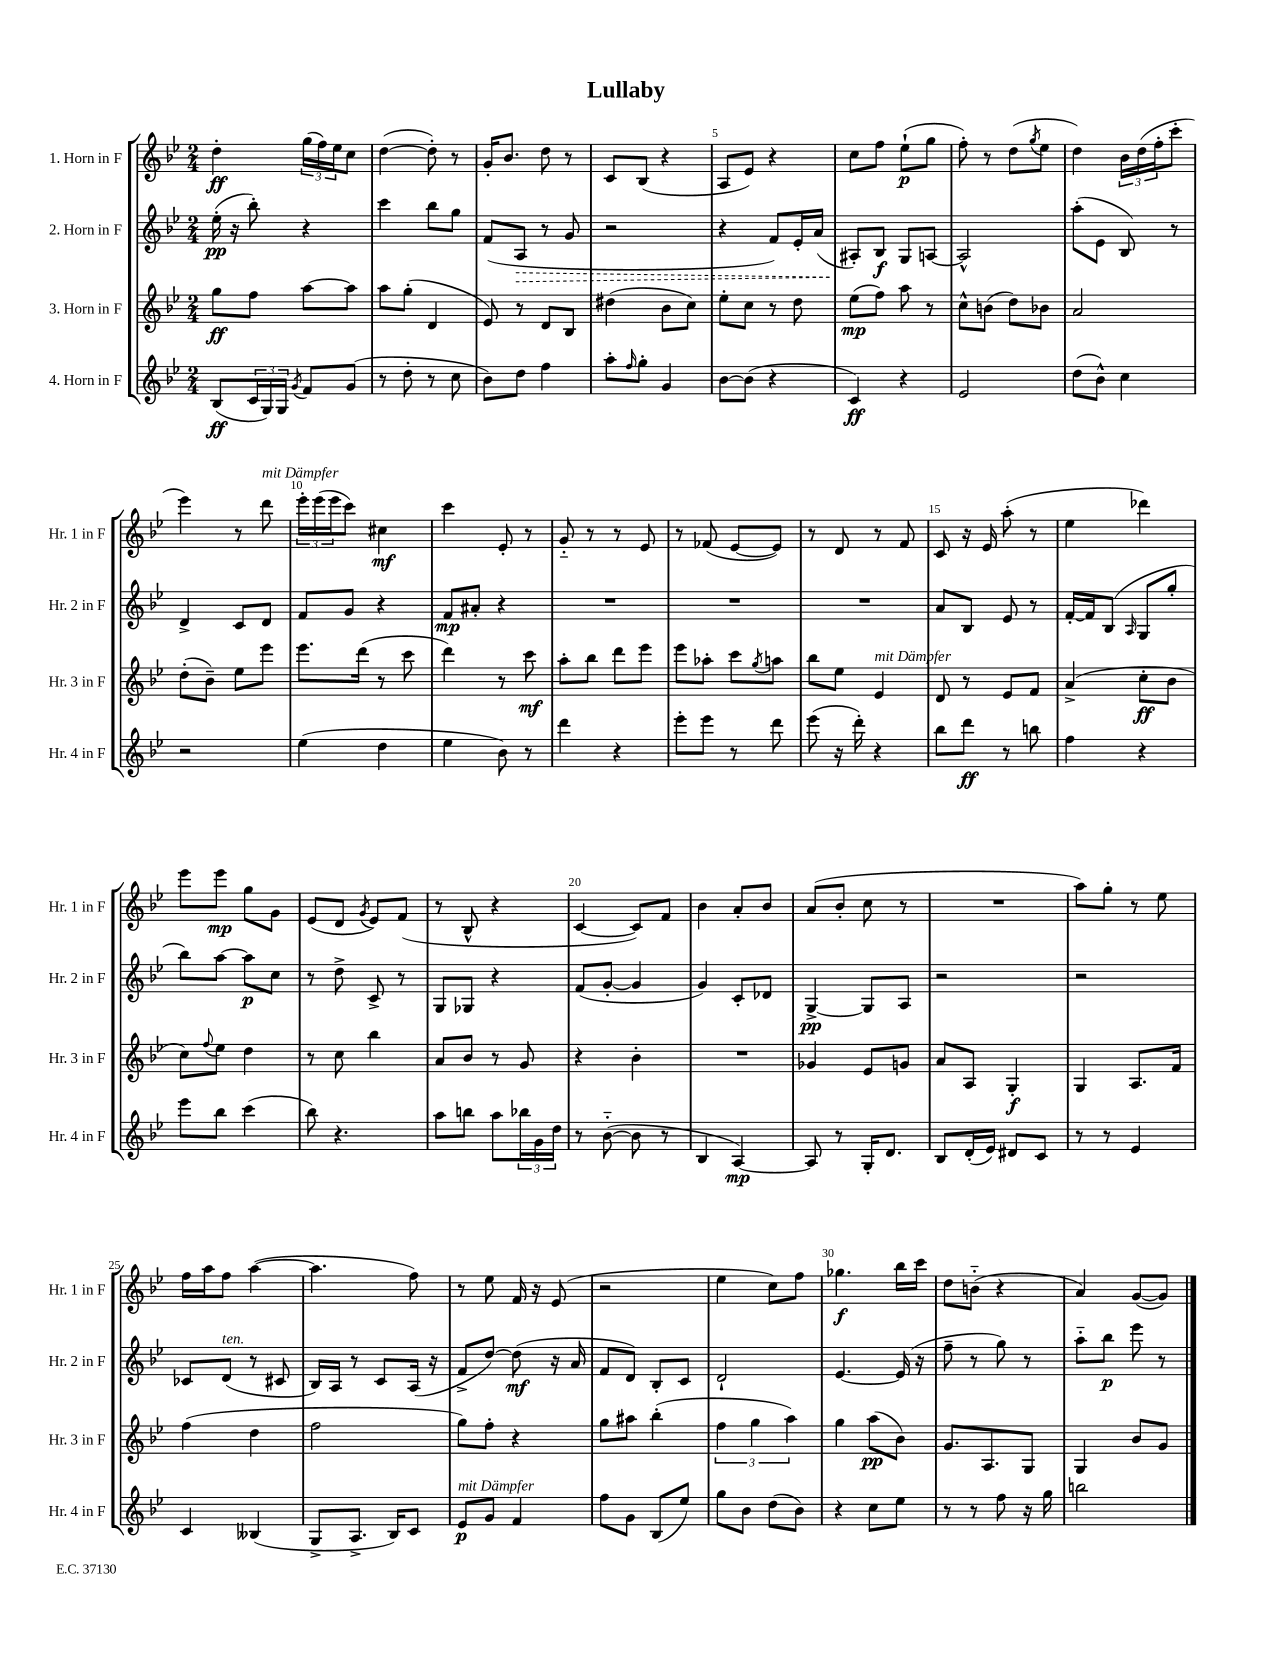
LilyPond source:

\header { title = "Lullaby" }
<<
\new StaffGroup <<
\new Staff = "s0" \with { instrumentName = "1. Horn in F" shortInstrumentName = "Hr. 1 in F" } {
    \clef treble \key bes \major \numericTimeSignature \time 2/4
    d''4-.\ff \tuplet 3/2 { g''16( f''16) ees''16 } c''8 |
    d''4~( d''8-.) r8 |
    g'16-. bes'8. d''8 r8 |
    c'8 bes8( r4 |
    a8 ees'8) r4 |
    c''8 f''8 ees''8-!\p( g''8 |
    f''8-.) r8 d''8( \acciaccatura { g''8 } ees''8 |
    d''4) \tuplet 3/2 { bes'16 d''16( f''16-. } c'''8-. |
    ees'''4) r8 d'''8^\markup { \italic "mit Dämpfer" } |
    \tuplet 3/2 { ees'''16-. ees'''16( ees'''16 } c'''8) cis''4\mf |
    c'''4 ees'8-. r8 |
    g'8-_ r8 r8 ees'8 |
    r8 fes'8( ees'8~ ees'8) |
    r8 d'8 r8 f'8 |
    c'8 r16 ees'16 a''8-.( r8 |
    ees''4 des'''4) |
    ees'''8 ees'''8\mp g''8 g'8 |
    ees'8( d'8 \acciaccatura { g'8 } ees'8) f'8( |
    r8 bes8-^ r4 |
    c'4~ c'8) f'8 |
    bes'4 a'8-. bes'8 |
    a'8( bes'8-. c''8 r8 |
    R2 |
    a''8) g''8-. r8 ees''8 |
    f''16 a''16 f''8 a''4~( |
    a''4. f''8) |
    r8 ees''8 f'16 r16 ees'8( |
    r2 |
    ees''4 c''8) f''8 |
    ges''4.\f bes''16 c'''16 |
    d''8 b'8-_( r4 |
    a'4) g'8~( g'8) \bar "|." |
}
\new Staff = "s1" \with { instrumentName = "2. Horn in F" shortInstrumentName = "Hr. 2 in F" } {
    \clef treble \key bes \major \numericTimeSignature \time 2/4
    ees''16-.\pp( r16 bes''8-.) r4 |
    c'''4 bes''8 g''8 |
    f'8( \once \override Hairpin.style = #'dashed-line a8\> r8 g'8 |
    r2 |
    r4 f'8) ees'16-. a'16( |
    ais8-.\!) bes8\f g8 a8~ |
    a2-^ |
    a''8-.( ees'8 bes8) r8 |
    d'4-> c'8 d'8 |
    f'8 g'8 r4 |
    f'8\mp ais'8-. r4 |
    R2 |
    R2 |
    R2 |
    a'8 bes8 ees'8 r8 |
    f'16~-. f'16 bes8( \grace { a16 } g8 g''8-. |
    bes''8) a''8~ a''8\p c''8 |
    r8 d''8-> c'8-> r8 |
    g8 ges8 r4 |
    f'8( g'8~-. g'4 |
    g'4) c'8-. des'8 |
    g4~->\pp g8 a8 |
    r2 |
    r2 |
    ces'8 d'8^\markup { \italic "ten." }( r8 cis'8 |
    bes16) a16 r8 c'8 a16( r16 |
    f'8-> d''8~) d''8\mf( r16 a'16 |
    f'8 d'8) bes8-. c'8 |
    d'2-! |
    ees'4.~ ees'16( r16 |
    f''8-- r8 g''8) r8 |
    a''8-_ bes''8\p ees'''8 r8 \bar "|." |
}
\new Staff = "s2" \with { instrumentName = "3. Horn in F" shortInstrumentName = "Hr. 3 in F" } {
    \clef treble \key bes \major \numericTimeSignature \time 2/4
    g''8\ff f''8 a''8~ a''8 |
    a''8 g''8-.( d'4 |
    ees'8) r8 d'8 bes8 |
    dis''4( bes'8 c''8) |
    ees''8-. c''8 r8 d''8 |
    ees''8\mp( f''8) a''8 r8 |
    c''8-^ b'8( d''8) bes'8 |
    a'2 |
    d''8-.( bes'8--) ees''8 ees'''8 |
    ees'''8. d'''16( r8 c'''8 |
    d'''4) r8 c'''8\mf |
    a''8-. bes''8 d'''8 ees'''8 |
    ees'''8 aes''8-. c'''8 \acciaccatura { g''8 } a''8 |
    bes''8 ees''8 ees'4^\markup { \italic "mit Dämpfer" } |
    d'8 r8 ees'8 f'8 |
    a'4->( c''8-.\ff bes'8 |
    c''8) \appoggiatura { f''8 } ees''8 d''4 |
    r8 c''8 bes''4 |
    a'8 bes'8 r8 g'8 |
    r4 bes'4-. |
    R2 |
    ges'4 ees'8 g'8 |
    a'8 a8 g4-.\f |
    g4 a8. f'16 |
    f''4( d''4 |
    f''2 |
    g''8) f''8-. r4 |
    g''8 ais''8 bes''4-.( |
    \tuplet 3/2 { f''4 g''4 a''4) } |
    g''4 a''8\pp( bes'8) |
    g'8. a8. g8 |
    g4 bes'8 g'8 \bar "|." |
}
\new Staff = "s3" \with { instrumentName = "4. Horn in F" shortInstrumentName = "Hr. 4 in F" } {
    \clef treble \key bes \major \numericTimeSignature \time 2/4
    bes8\ff( \tuplet 3/2 { c'16 g16) g16 } \acciaccatura { g'8 } f'8 g'8( |
    r8 d''8-. r8 c''8 |
    bes'8) d''8 f''4 |
    a''8-. \grace { f''16 } g''8-. g'4 |
    bes'8~ bes'8( r4 |
    c'4\ff) r4 |
    ees'2 |
    d''8( bes'8-^) c''4 |
    r2 |
    ees''4( d''4 |
    ees''4 bes'8) r8 |
    d'''4 r4 |
    ees'''8-. ees'''8 r8 d'''8 |
    ees'''8( r16 d'''16-.) r4 |
    bes''8 d'''8\ff r8 b''8 |
    f''4 r4 |
    ees'''8 bes''8 c'''4( |
    bes''8) r4. |
    a''8 b''8 a''8 \tuplet 3/2 { bes''16 g'16 d''16 } |
    r8 bes'8~-_( bes'8 r8 |
    bes4 a4~\mp) |
    a8 r8 g16-. d'8. |
    bes8 d'16-.( ees'16) dis'8 c'8 |
    r8 r8 ees'4 |
    c'4 beses4( |
    g8-> a8.-> bes16) c'8 |
    ees'8\p^\markup { \italic "mit Dämpfer" } g'8 f'4 |
    f''8 g'8 bes8( ees''8) |
    g''8 bes'8 d''8( bes'8) |
    r4 c''8 ees''8 |
    r8 r8 f''8 r16 g''16 |
    b''2 \bar "|." |
}
>>
>>
\layout { \context { \Score \override BarNumber.break-visibility = ##(#f #t #t) barNumberVisibility = #(every-nth-bar-number-visible 5) } }
